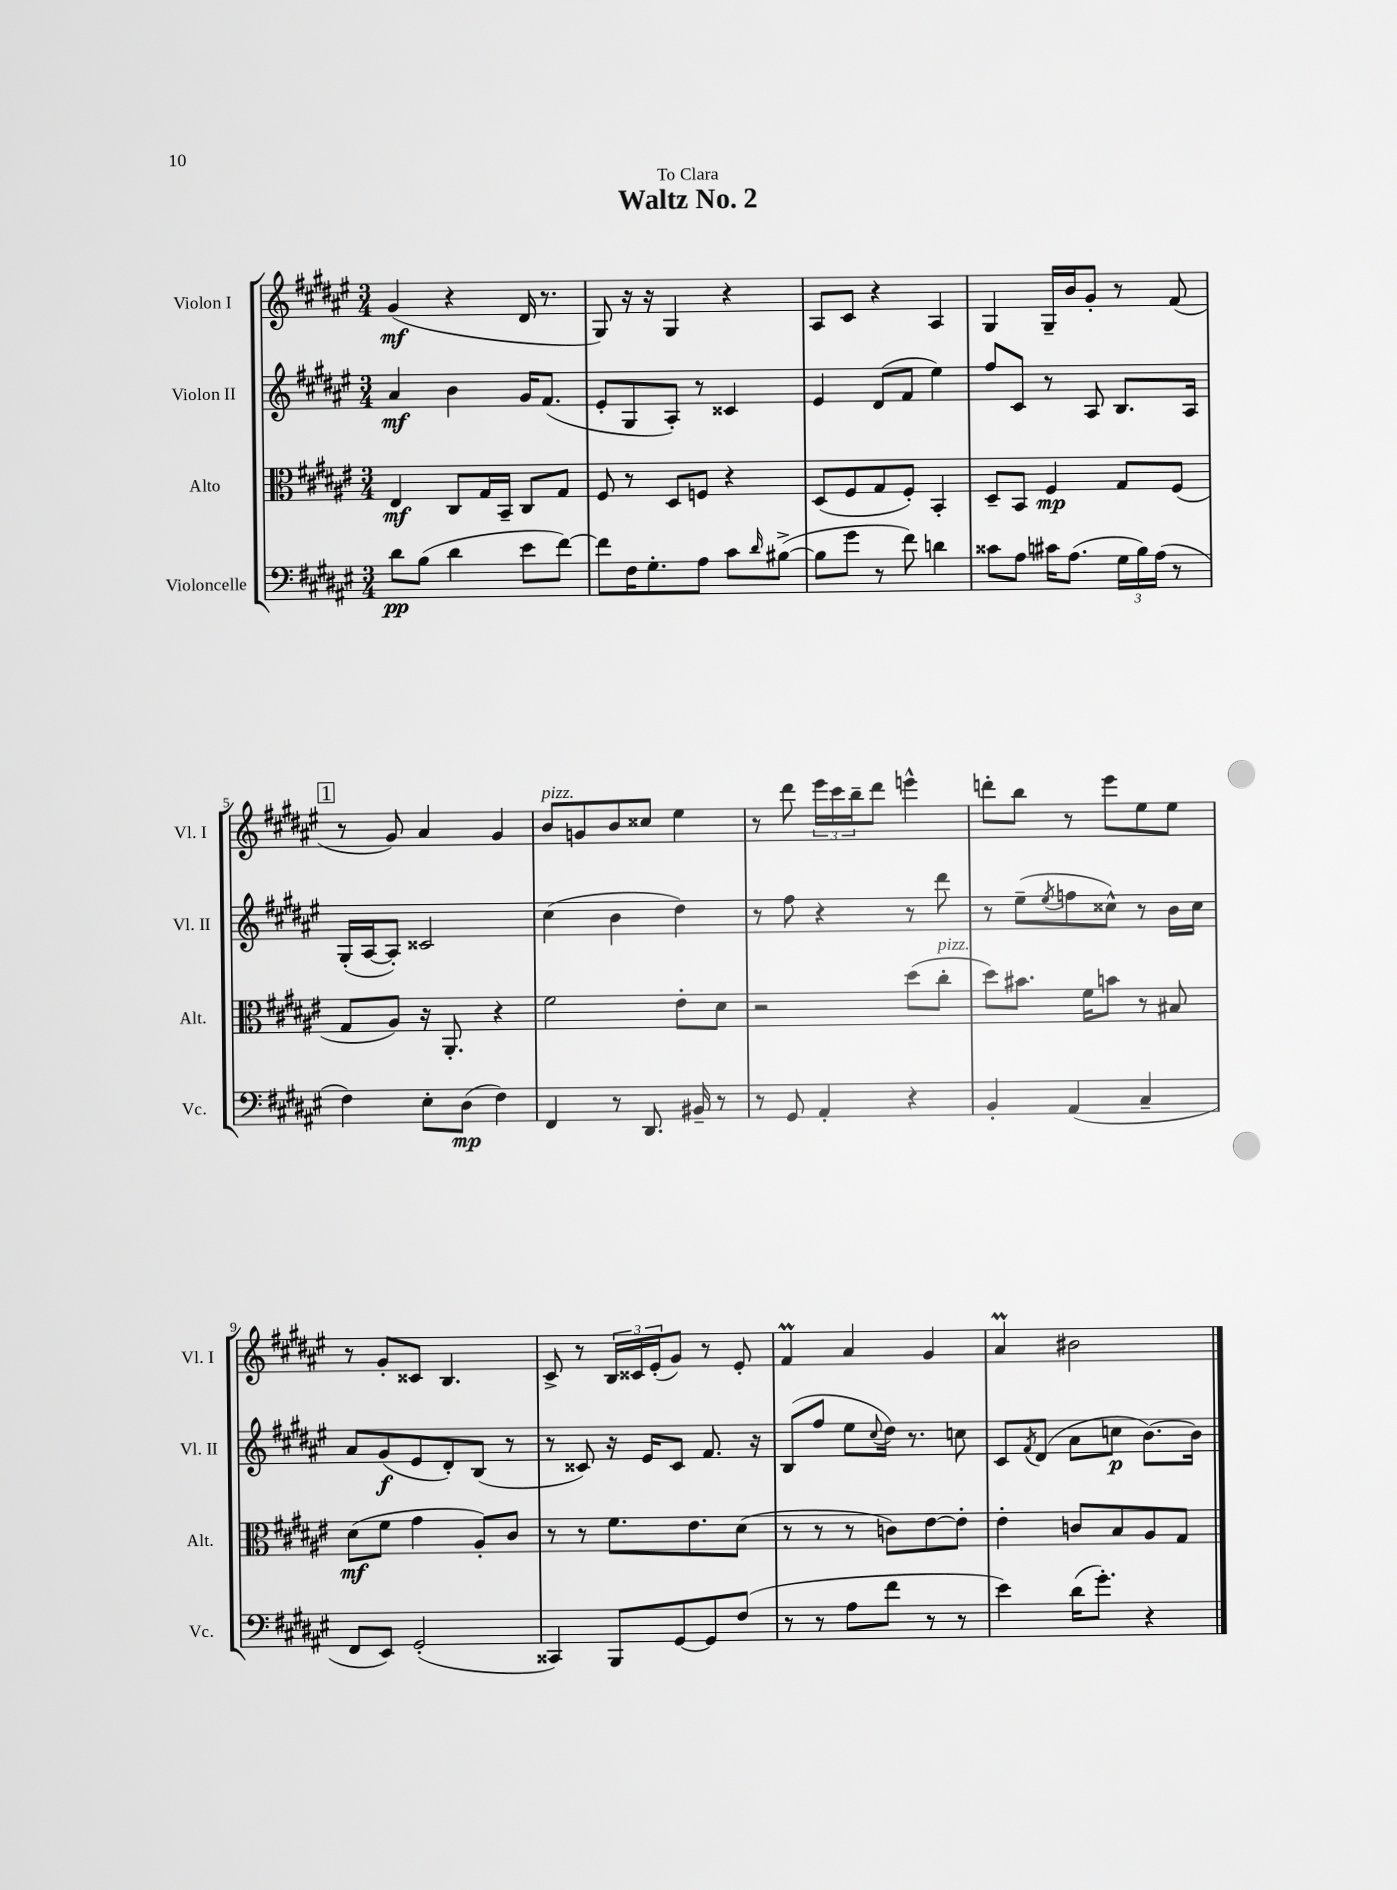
\header { title = "Waltz No. 2" dedication = "To Clara" }
<<
\new StaffGroup <<
\new Staff = "s0" \with { instrumentName = "Violon I" shortInstrumentName = "Vl. I" } {
    \clef treble \key fis \major \numericTimeSignature \time 3/4
    gis'4\mf( r4 dis'16 r8. |
    gis8) r16 r16 gis4 r4 |
    ais8 cis'8 r4 ais4 |
    gis4 gis16-- b'16 gis'8-. r8 fis'8( |
    \mark \markup { \box "1" } r8 gis'8) ais'4 gis'4 |
    b'8^\markup { \italic "pizz." } g'8 b'8 cisis''8 eis''4 |
    r8 dis'''8 \tuplet 3/2 { eis'''16 cis'''16 b''16-- } dis'''8 e'''4-^ |
    d'''8-. b''8 r8 eis'''8 eis''8 eis''8 |
    r8 gis'8-. cisis'8 b4. |
    cis'8-> r8 \tuplet 3/2 { b16 cisis'16 eis'16-.( } gis'8) r8 eis'8-. |
    fis'4\prall ais'4 gis'4 |
    ais'4\prall bis'2 \bar "|." |
}
\new Staff = "s1" \with { instrumentName = "Violon II" shortInstrumentName = "Vl. II" } {
    \clef treble \key fis \major \numericTimeSignature \time 3/4
    ais'4\mf b'4 gis'16 fis'8.( |
    eis'8-. gis8 ais8-.) r8 cisis'4 |
    eis'4 dis'8( fis'8 eis''4) |
    fis''8 cis'8 r8 ais8 b8. ais16 |
    \mark \markup { \box "1" } gis16-.( ais16~ ais8-.) cisis'2 |
    cis''4( b'4 dis''4) |
    r8 fis''8 r4 r8 dis'''8 |
    r8 eis''8--( \acciaccatura { eis''8 } f''8 cisis''8-^) r8 b'16 cisis''16 |
    ais'8 gis'8\f( eis'8 dis'8-.) b8( r8 |
    r8 cisis'8) r16 eis'16 cisis'8 fis'8. r16 |
    b8( fis''8 eis''8 \appoggiatura { cis''8 } dis''16) r8. c''8 |
    cis'8 \acciaccatura { fis'8 } dis'8( ais'8 c''8\p b'8.~) b'16 \bar "|." |
}
\new Staff = "s2" \with { instrumentName = "Alto" shortInstrumentName = "Alt." } {
    \clef alto \key fis \major \numericTimeSignature \time 3/4
    eis4\mf cis8 gis16 b,16-- cis8 gis8 |
    fis8 r8 dis8 f8 r4 |
    dis8( fis8 gis8 fis8-.) b,4-. |
    dis8-- b,8 fis4\mp gis8 fis8( |
    \mark \markup { \box "1" } gis8 ais8) r16 ais,8.-. r4 |
    fis'2 eis'8-. dis'8 |
    r2 dis''8( cis''8-.^\markup { \italic "pizz." } |
    dis''8) bis'8. fis'16 b'8 r8 bis8 |
    dis'8\mf( fis'8 gis'4 ais8-.) cis'8 |
    r8 r8 fis'8. eis'8. dis'8( |
    r8 r8 r8 c'8) eis'8~ eis'8-. |
    eis'4-. c'8 b8 ais8 gis8 \bar "|." |
}
\new Staff = "s3" \with { instrumentName = "Violoncelle" shortInstrumentName = "Vc." } {
    \clef bass \key fis \major \numericTimeSignature \time 3/4
    dis'8\pp b8( dis'4 eis'8 fis'8~) |
    fis'8 fis16 gis8.-. ais8 cis'8 \grace { dis'16 } bis8~->( |
    bis8 gis'8 r8 fis'8) d'4 |
    cisis'8 ais8 cis'16 ais8.( \tuplet 3/2 { gis16 b16) ais16( } r8 |
    \mark \markup { \box "1" } fis4) eis8-. dis8\mp( fis4) |
    fis,4 r8 dis,8. bis,16-- r8 |
    r8 gis,8 ais,4-. r4 |
    b,4-. ais,4( cis4-- |
    fis,8 eis,8) gis,2-.( |
    cisis,4) b,,8 gis,8~ gis,8 fis8( |
    r8 r8 ais8 fis'8 r8 r8 |
    eis'4) dis'16( gis'8.-.) r4 \bar "|." |
}
>>
>>
